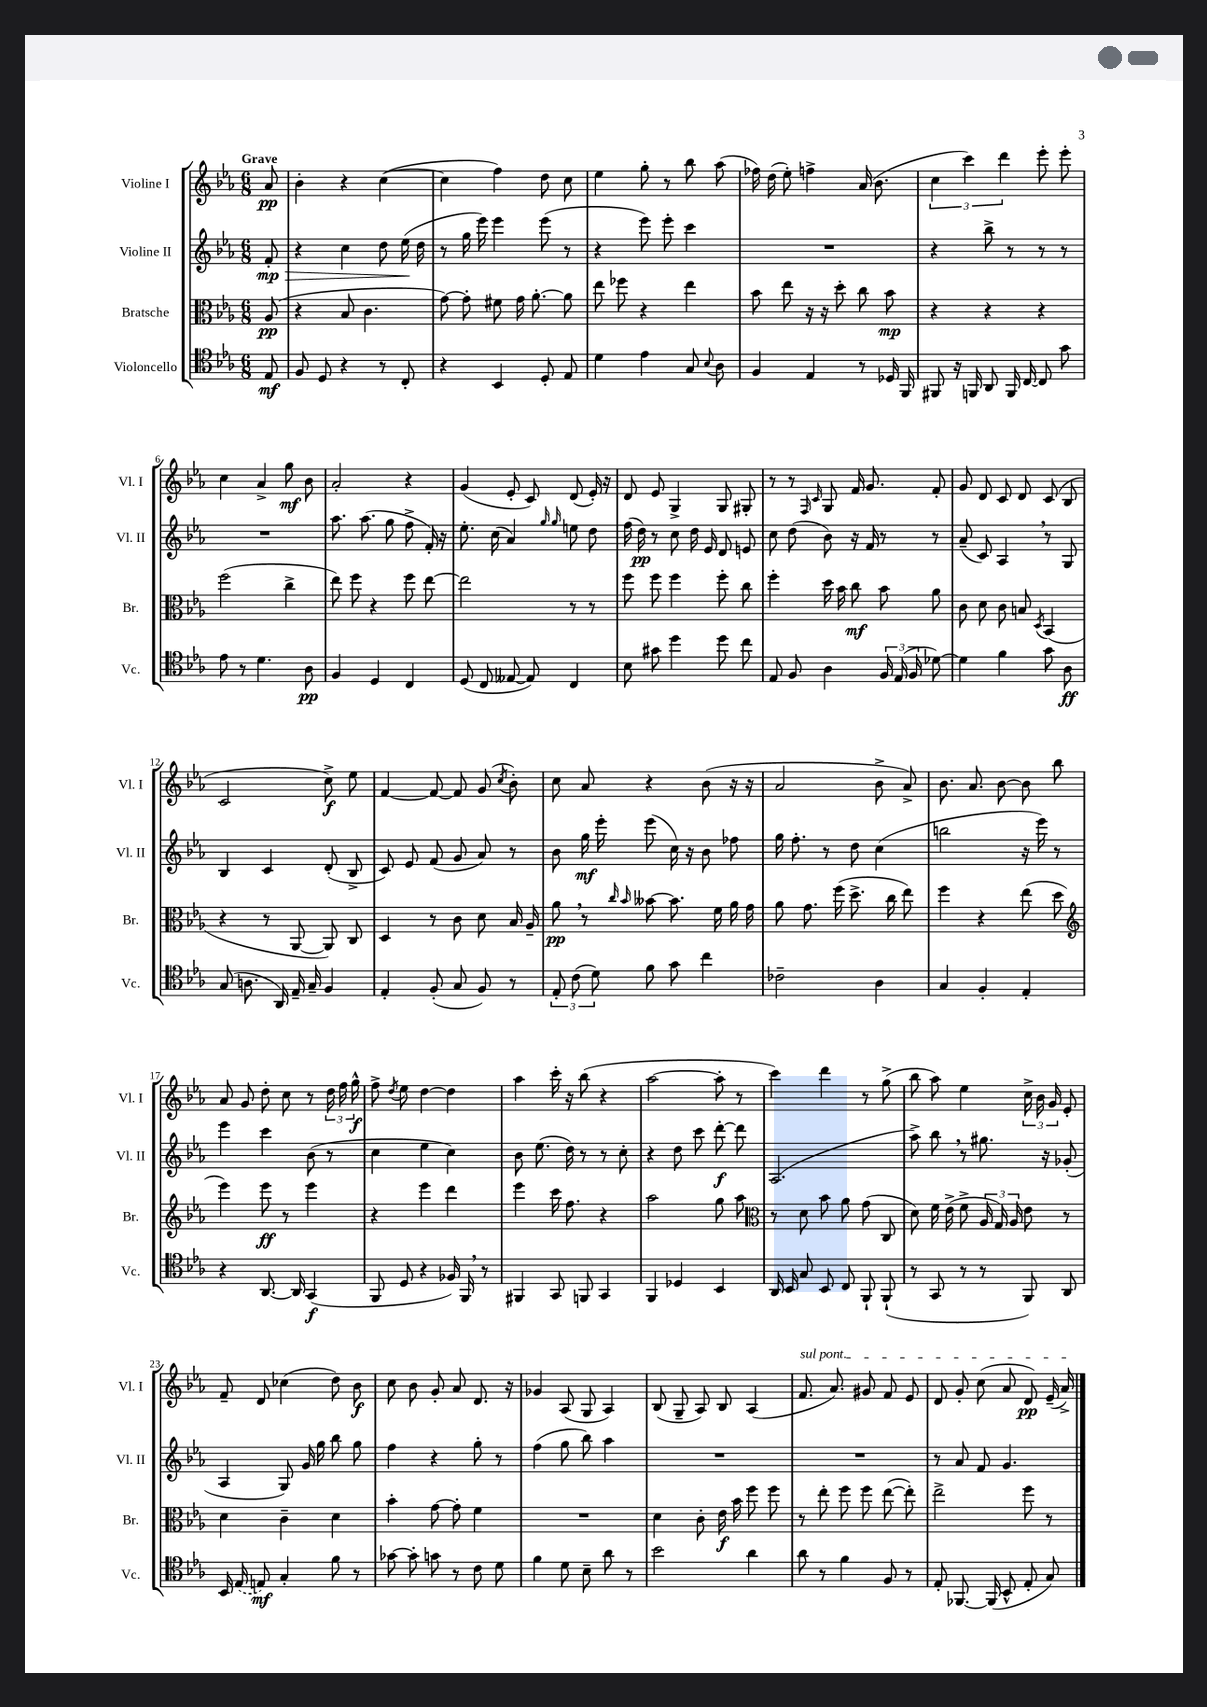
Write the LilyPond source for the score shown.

<<
\new StaffGroup <<
\new Staff = "s0" \with { instrumentName = "Violine I" shortInstrumentName = "Vl. I" } {
    \clef treble \key ees \major \numericTimeSignature \time 6/8 \partial 8 \tempo "Grave"
    \autoBeamOff aes'8\pp |
    bes'4-. r4 c''4~( |
    c''4 f''4) d''8 c''8 |
    ees''4 g''8-. r8 bes''8 aes''8( |
    fes''16) d''16( ees''8-.) f''4-> aes'16( bes'8. |
    \tuplet 3/2 { c''4 c'''4) d'''4 } ees'''8-. ees'''8-. |
    c''4 aes'4-> g''8\mf bes'8 |
    aes'2-. r4 |
    g'4( ees'8-. c'8) d'8( ees'16-.) r16 |
    d'8 ees'8 g4-> g8 gis8-. |
    r8 r8 \grace { f16 c'16 } g8 f'16 g'8. f'8-. |
    g'8 d'8 c'8 d'8 c'8( bes8 |
    c'2 c''8->\f) ees''8 |
    f'4~ f'8~ f'8 g'8( \acciaccatura { c''8 } bes'8-.) |
    c''8 aes'8 r4 bes'8( r16 r16 |
    aes'2 bes'8-> aes'8->) |
    bes'8. aes'8. bes'8~ bes'8 bes''8 |
    aes'8 g'8 d''8-. c''8 r8 \tuplet 3/2 { d''16 f''16 g''16-^\f } |
    f''8-> \acciaccatura { d''8 } ees''8 d''4~ d''4 |
    aes''4 c'''16-. r16 bes''8( r4 |
    aes''2~ aes''8-. r8 |
    c'''4) d'''4 r8 g''8->( |
    bes''8 aes''8) ees''4 \tuplet 3/2 { c''16-> bes'16 g'16 } ees'8-. |
    f'8-- d'8 ces''4( d''8) bes'8\f |
    c''8 bes'8 g'8-. aes'8 d'8. r16 |
    ges'4 aes8( g8 aes4) |
    bes8( g8-- aes8) bes8 aes4( |
    \once \override TextSpanner.bound-details.left.text = \markup { \italic "sul pont." } f'8.\startTextSpan aes'8.) gis'8 f'8 ees'8 |
    d'8 g'8-. c''8( aes'8 d'8\pp) ees'16--( aes'16->\stopTextSpan) \bar "|." |
}
\new Staff = "s1" \with { instrumentName = "Violine II" shortInstrumentName = "Vl. II" } {
    \clef treble \key ees \major \numericTimeSignature \time 6/8 \partial 8
    \autoBeamOff f'8-.\mp\> |
    r4 c''4 d''8 ees''16\!( d''16 |
    r8 g''16 ees'''16) ees'''4 ees'''8( r8 |
    r4 ees'''8) ees'''8-. c'''4 |
    R2. |
    r4 bes''8-> r8 r8 r8 |
    R2. |
    aes''8. aes''8.( g''8 f''8-> f'16-.) r16 |
    ees''8.-. c''16( aes'4) \grace { g''16 g''16 } e''8 d''8 |
    f''16( d''16\pp) r8 c''8 d''16 ees'16 d'8 e'8 |
    c''8 d''8( bes'8) r16 f'16 r8 r8 |
    aes'8--( c'8) aes4 \breathe r8 g8 |
    bes4 c'4 d'8-.( bes8-> |
    c'8) ees'8 f'8( g'8 aes'8) r8 |
    bes'8 g''16\mf ees'''16-. ees'''8( c''16) r16 bes'8 fes''8 |
    g''16 f''8.-. r8 d''8 c''4( |
    b''2 r16 ees'''16) r8 |
    ees'''4 c'''4 bes'8( r8 |
    c''4 ees''4 c''4) |
    bes'8 ees''8.( d''16) r8 r8 c''8-. |
    r4 d''8 c'''8 d'''8~-.\f d'''8 |
    aes2.( |
    aes''8->) bes''8 \breathe r8 gis''8. r16 ges'8-.( |
    aes4 g8) g'16 g''16 bes''8 g''8 |
    f''4 r4 g''8-. r8 |
    f''4( g''8 bes''8) aes''4 |
    R2. |
    R2. |
    r8 aes'8 f'8 g'4. \bar "|." |
}
\new Staff = "s2" \with { instrumentName = "Bratsche" shortInstrumentName = "Br." } {
    \clef alto \key ees \major \numericTimeSignature \time 6/8 \partial 8
    \autoBeamOff aes8\pp( |
    r4 bes8 c'4. |
    g'8~) g'8-. fis'8 g'16 aes'8.~-. aes'8 |
    ees''8 fes''8 r4 ees''4 |
    bes'8 ees''8 r16 r16 d''8-. c''8 bes'8\mp |
    r4 r4 r4 |
    f''2( c''4-> |
    ees''8) f''8 r4 f''8 ees''8~ |
    ees''2 r8 r8 |
    f''8 f''8 f''4 f''8-. c''8 |
    f''4-. d''16 bes'16 c''8\mf bes'8 aes'8 |
    c'8 d'8 c'8 b8 \acciaccatura { d8 } bes,4( |
    r4 r8 aes,8~ aes,8) c8 |
    d4 r8 c'8 d'8 bes16 aes16-- |
    aes'8\pp \breathe r8 \grace { c''16 bes'16 } beses'8~ beses'8. f'16 aes'16 g'16 |
    aes'8 g'8. f''16( d''8.-> c''16 ees''8) |
    f''4 r4 ees''8( d''8 |
    \clef treble ees'''4) ees'''8\ff r8 ees'''4 |
    r4 ees'''4 d'''4 |
    ees'''4 c'''16 f''8. r4 |
    aes''2 g''8 aes''8 |
    \clef alto r8 d'8 bes'8 aes'8 g'8( c8 |
    d'8) f'16 ees'16->( f'8-> \tuplet 3/2 { aes16 g16) aes16 } ees'8 r8 |
    d'4 c'4-- d'4 |
    bes'4-. g'8~ g'8-. f'4 |
    R2. |
    d'4 c'8-. ees'16\f bes'16 f''8 f''8 |
    r8 ees''8-. f''8 f''8 ees''8~( ees''8-.) |
    ees''2-> f''8 r8 \bar "|." |
}
\new Staff = "s3" \with { instrumentName = "Violoncello" shortInstrumentName = "Vc." } {
    \clef tenor \key ees \major \numericTimeSignature \time 6/8 \partial 8
    \autoBeamOff ees8\mf |
    f8 d8 r4 r8 c8-. |
    r4 bes,4 d8-. ees8 |
    d'4 ees'4 g8 \appoggiatura { bes8 } aes8 |
    f4 ees4 r8 des16 f,16 |
    fis,8 r16 f,16 aes,8 f,16 c16~ c8 g'8 |
    ees'8 r8 d'4. aes8\pp |
    f4 d4 c4 |
    d8( c8 eeses8~ eeses8) c4 |
    bes8 gis'8 d''4 d''8 c''8 |
    ees8 f8 aes4 \tuplet 3/2 { f16 ees16( f16 } des'8~) |
    des'4 f'4 g'8 aes8\ff |
    g8( a8. aes,16) ees16-- g16-- f4 |
    ees4-. f8-.( g8 f8) r8 |
    \tuplet 3/2 { ees8-. c'8( d'8) } f'8 g'8 c''4 |
    ces'2-- aes4 |
    g4 f4-. ees4-. |
    r4 aes,8.~ aes,16 g,4\f( |
    f,8 d8 r4 fes16) f,16 \breathe r8 |
    fis,4 g,8 f,8 g,4 |
    f,4 des4 bes,4 |
    aes,16 bes,16 g8 bes,8 c8 f,8-! f,8-!( |
    r8 g,8 r8 r8 f,8) aes,8 |
    bes,16 \once \slurDashed ees16( e8\mf) g4-. f'8 r8 |
    ges'8~ ges'8-. g'8 r8 c'8 d'8 |
    f'4 d'8 bes8-- aes'8 r8 |
    bes'2 aes'4 |
    aes'8 r8 f'4 f8 r8 |
    ees8-. fes,8.~ fes,16( bes,8-^ ees8-. g8) \bar "|." |
}
>>
>>
